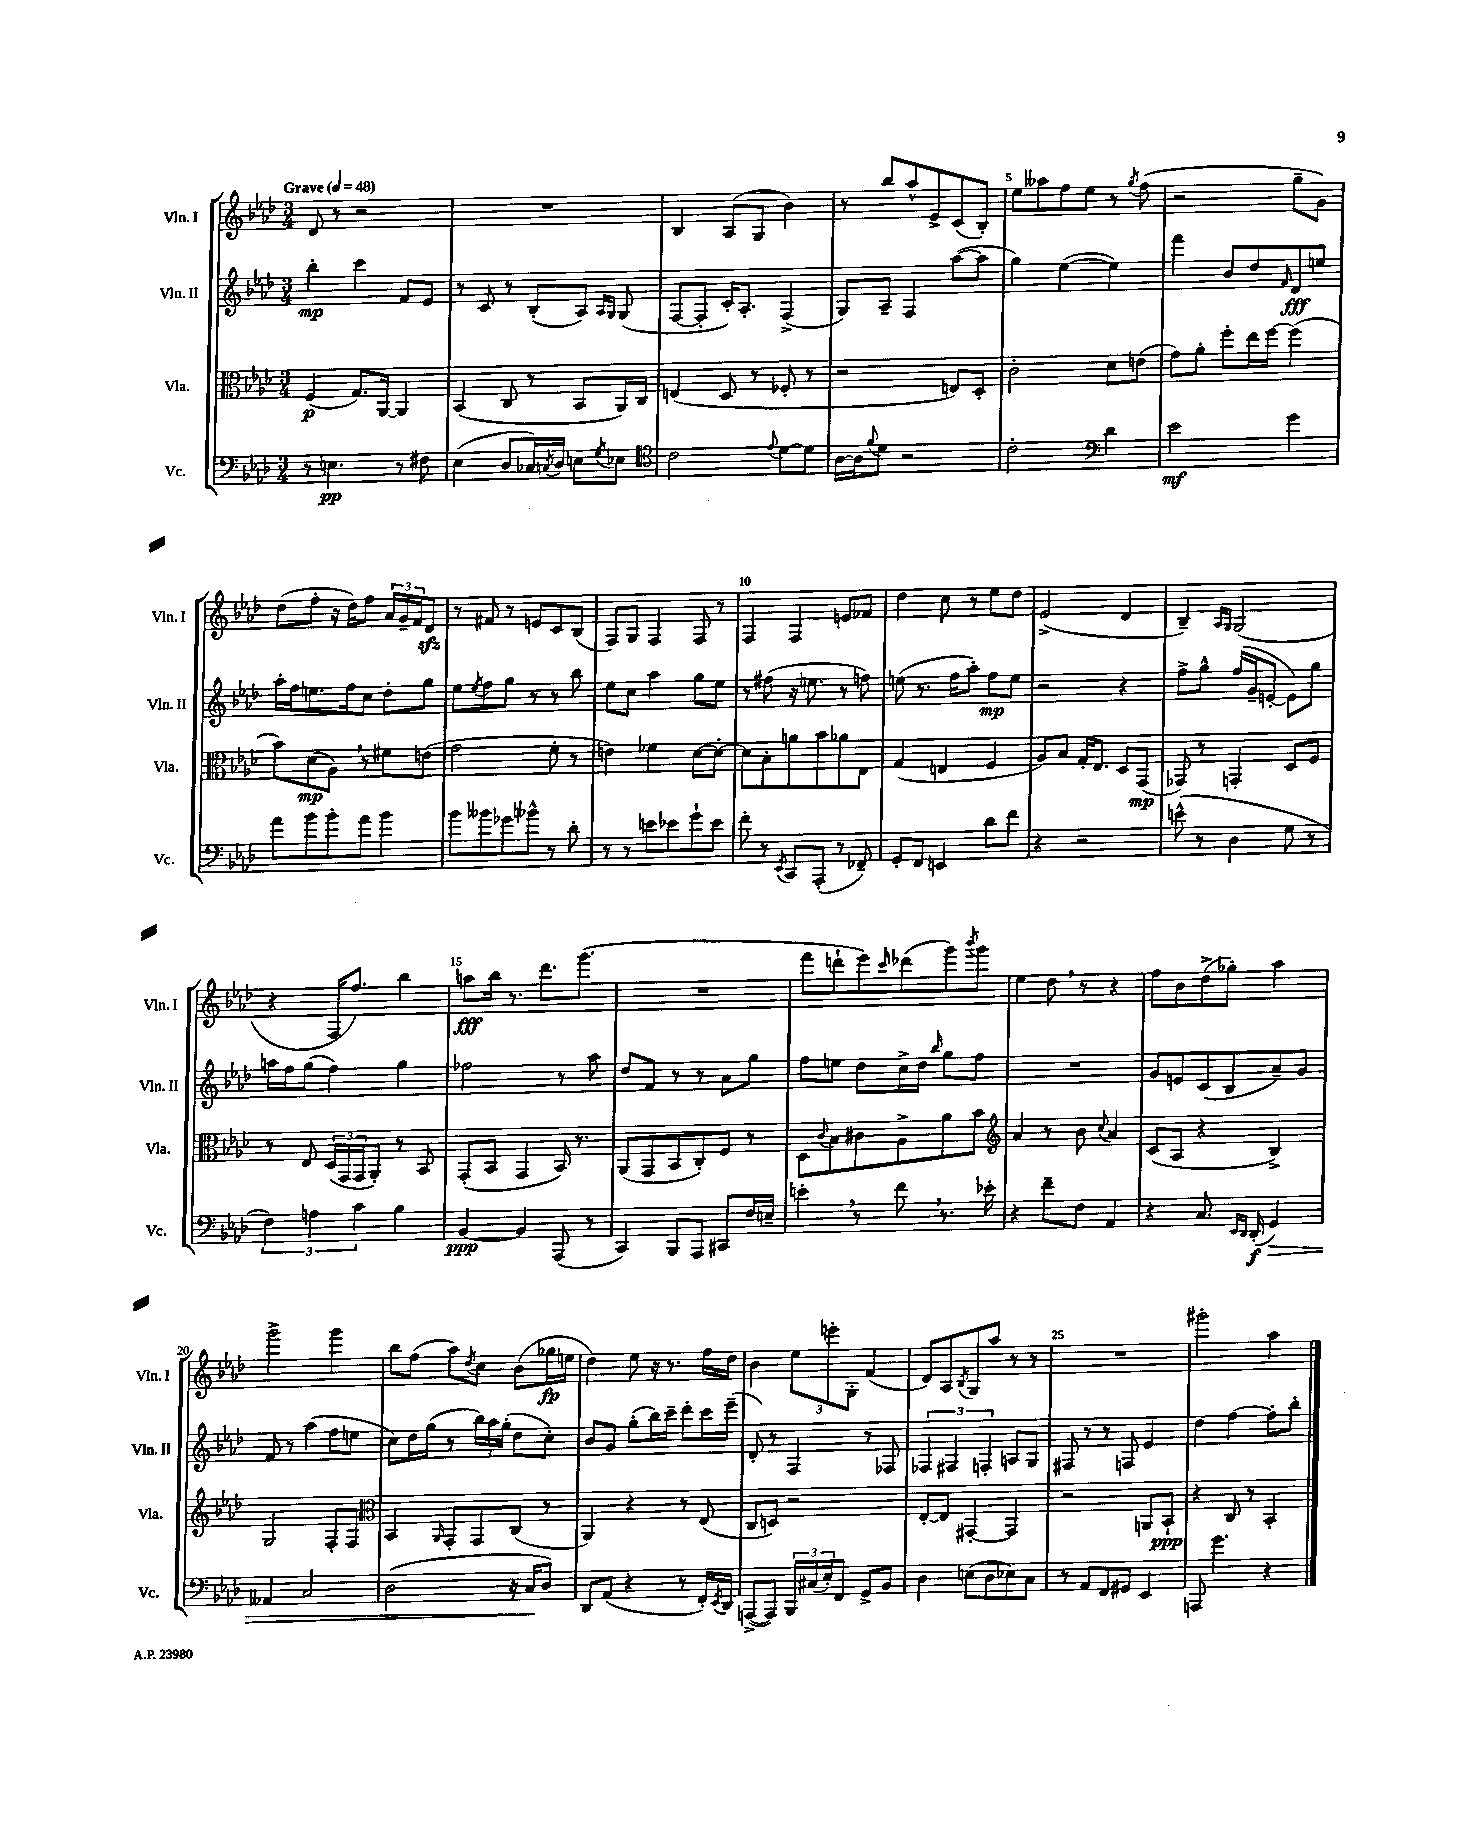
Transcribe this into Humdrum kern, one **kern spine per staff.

**kern	**dynam	**kern	**dynam	**kern	**dynam	**kern	**dynam
*part4	*part4	*part3	*part3	*part2	*part2	*part1	*part1
*staff4	*staff4	*staff3	*staff3	*staff2	*staff2	*staff1	*staff1
*I"Vc.	*	*I"Vla.	*	*I"Vln. II	*	*I"Vln. I	*
*I'Vc.	*	*I'Vla.	*	*I'Vln. II	*	*I'Vln. I	*
*clefF4	*	*clefC3	*	*clefG2	*	*clefG2	*
*k[b-e-a-d-]	*	*k[b-e-a-d-]	*	*k[b-e-a-d-]	*	*k[b-e-a-d-]	*
*M3/4	*	*M3/4	*	*M3/4	*	*M3/4	*
*MM48	*	*MM48	*	*MM48	*	*MM48	*
=1	=1	=1	=1	=1	=1	=1	=1
!	!	!	!	!	!	!LO:TX:a:B:t=Grave	!
8r	.	(4F/	p	4bb-'\	mp	8d-/	.
4.En\	pp	.	.	.	.	8r	.
.	.	8.G/L)	.	4ccc\	.	2r	.
.	.	[16AA-/Jk	.	.	.	.	.
8r	.	4AA-/]	.	8f/L	.	.	.
8F#X\	.	.	.	8e-/J	.	.	.
=2	=2	=2	=2	=2	=2	=2	=2
(4E-\	.	(4BB-/	.	8r	.	2.r	.
.	.	.	.	8c/	.	.	.
8D-/L	.	8C/	.	8r	.	.	.
16C-X/L)	.	8r	.	(8B-'/L	.	.	.
8qCn/	.	.	.	.	.	.	.
16D-/JJ	.	.	.	.	.	.	.
8En\L	.	8BB-/L	.	8A-/J)	.	.	.
.	.	.	.	16qqA-/LL	.	.	.
8qG/	.	.	.	16qqG/JJ	.	.	.
8E-X\J	.	16AA-/L)	.	(8G/	.	.	.
.	.	16C/JJ	.	.	.	.	.
=3	=3	=3	=3	=3	=3	=3	=3
*clefC4	*	*	*	*	*	*	*
2c\	.	(4En/	.	[8F/L	.	4B-/	.
.	.	.	.	8F'/J]	.	.	.
.	.	8D-/	.	16c'/KL)	.	(8A-/L	.
.	.	.	.	8.A-'/J	.	.	.
.	.	8r	.	.	.	8G/J	.
8qqe-/	.	.	.	.	.	.	.
[8d-\L	.	8F-X'/	.	(4F^/	.	4b-\)	.
8d-\J]	.	8r	.	.	.	.	.
=4	=4	=4	=4	=4	=4	=4	=4
[16A-\LL	.	2r	.	8G/L)	.	8r	.
16A-\J]	.	.	.	.	.	.	.
8qqf/	.	.	.	.	.	.	.
8d-\J	.	.	.	8A-~/J	.	8bb-/L	.
2r	.	.	.	4F/	.	8aa-^^/	.
.	.	.	.	.	.	8e-^/	.
.	.	8En/L)	.	([8aa-\L	.	(8c/	.
.	.	8D-'/J	.	8aa-\J]	.	8B-'/J)	.
=5	=5	=5	=5	=5	=5	=5	=5
2c'\	.	2c'\	.	4gg\)	.	8ee-\L	.
.	.	.	.	.	.	8aa--X\	.
.	.	.	.	([4ee-\	.	8ff\	.
.	.	.	.	.	.	8ee-\J	.
*clefF4	*	*	*	*	*	*	*
4d-\	.	8d-\L	.	4ee-\])	.	8r	.
.	.	.	.	.	.	8qgg/	.
.	.	(8en\J	.	.	.	(8ff\	.
=6	=6	=6	=6	=6	=6	=6	=6
2e-\	mf	8g\L)	.	4fff\	.	2r	.
.	.	8a-'\J	.	.	.	.	.
.	.	8ff'\L	.	8b-/L	.	.	.
.	.	16ee-\L	.	8dd-/	.	.	.
.	.	[16ff\JJ	.	.	.	.	.
.	.	.	.	16qqf/	.	.	.
4g\	.	(4ff\]	.	8d-/	fff	8gg~\L	.
.	.	.	.	8een/J	.	8g\J)	.
!!LO:LB:g=z
=7	=7	=7	=7	=7	=7	=7	=7
8a-\L	.	8b-\L)	.	16aa-'\LL	.	(8dd-\L	.
.	.	.	.	16ff\J	.	.	.
8b-\	.	(8d-\	mp	8.een\	.	8ff'\J	.
8b-'\	.	8A-,\J)	.	.	.	16r	.
.	.	.	.	16ff\k	.	16dd-\KL)	.
8a-\J	.	8r	.	8cc\J	.	8ff\J	.
4b-\	.	8f#X\L	.	8dd-'\L	.	24a-/LL	.
.	.	.	.	.	.	24g~/	.
.	.	.	.	.	.	24f/J	.
.	.	(8en\J	.	8gg\J	.	8d-zz/J	.
=8	=8	=8	=8	=8	=8	=8	=8
8b-\L	.	2g\	.	8ee-\L	.	8r	.
.	.	.	.	8qee-/	.	.	.
8b--X\	.	.	.	8ff\	.	8f#X/	.
8g-X\	.	.	.	8gg\J	.	8r	.
8b-X^^\J	.	.	.	8r	.	8en/L	.
8r	.	8f'\	.	8r	.	8c/	.
8d-'\	.	8r	.	8bb-\	.	(8B-/J	.
=9	=9	=9	=9	=9	=9	=9	=9
8r	.	4en\)	.	8ee-\L	.	8F/L)	.
8r	.	.	.	8cc\J	.	8G/J	.
8en\L	.	4f-X\	.	4aa-\	.	4F/	.
8e-X\	.	.	.	.	.	.	.
8g`\	.	[8d-\L	.	8gg\L	.	8F/	.
8e-\J	.	8d-'\J_	.	8ee-\J	.	8r	.
=10	=10	=10	=10	=10	=10	=10	=10
8f'\	.	8d-\L]	.	8r	.	4F/	.
8r	.	8B-'\	.	(8ff#X\	.	.	.
8qEE-/	.	.	.	.	.	.	.
8CC/L	.	8an\	.	16r	.	4F/	.
.	.	.	.	8.een\	.	.	.
(8AAA-'/J	.	8b-\	.	.	.	.	.
8r	.	8a-X\	.	8r	.	8en/L	.
8FF-X~/)	.	8E-\J	.	8ffn\)	.	8f-X/J	.
=11	=11	=11	=11	=11	=11	=11	=11
8GG'/L	.	(4G/	.	(8een\	.	4dd-\	.
8FF/J	.	.	.	8.r	.	.	.
4EEn/	.	4En/	.	.	.	8cc\	.
.	.	.	.	16ff\KL	.	.	.
.	.	.	.	8aa-'\J)	.	8r	.
8d-\L	.	4F/	.	8ff\L	mp	8ee-\L	.
8f\J	.	.	.	8ee\J	.	8dd-\J	.
=12	=12	=12	=12	=12	=12	=12	=12
4r	.	8A-/L)	.	2r	.	(2e-^/	.
.	.	8B-/J	.	.	.	.	.
2r	.	16G'/KL	.	.	.	.	.
.	.	8.E-/J	.	.	.	.	.
.	.	8D-/L	.	4r	.	4d-/	.
.	.	(8GG/J	mp	.	.	.	.
=13	=13	=13	=13	=13	=13	=13	=13
(8en^^\	.	8GG-X/)	.	8ff^\L	.	4B-~/)	.
8r	.	8r	.	8gg^^\J	.	.	.
.	.	.	.	.	.	16qqA-/LL	.
.	.	.	.	.	.	16qqG/JJ	.
4D-\	.	4GGn'/	.	(16ff/LL	.	(2G/	.
.	.	.	.	16g~/J	.	.	.
.	.	.	.	[8en'/J	.	.	.
8G\	.	8D-/L	.	8e\L])	.	.	.
8r	.	8F/J	.	8gg\J	.	.	.
!!LO:LB:g=z
=14	=14	=14	=14	=14	=14	=14	=14
6F\)	.	8r	.	16aan\LL	.	4r	.
.	.	.	.	16ff\J	.	.	.
.	.	8E-/	.	(8gg\J	.	.	.
6An\	.	.	.	.	.	.	.
.	.	(24D-/LL	.	4ff\)	.	16F/KL	.
.	.	24GG/	.	.	.	.	.
.	.	.	.	.	.	8.ff/J)	.
6c\	.	24GG/J	.	.	.	.	.
.	.	8AA-'/J)	.	.	.	.	.
4B-\	.	8r	.	4gg\	.	4bb-\	.
.	.	8BB-/	.	.	.	.	.
=15	=15	=15	=15	=15	=15	=15	=15
[4BB-/	ppp	(8GG'/L	.	2ff-X\	.	8aan\L	fff
.	.	8BB-/J	.	.	.	16bb-\Jk	.
.	.	.	.	.	.	8.r	.
4BB-/]	.	4GG/	.	.	.	.	.
.	.	.	.	.	.	8.ddd-\L	.
(8AAA-/	.	16BB-/)	.	8r	.	.	.
.	.	8.r	.	.	.	(8.ggg\J	.
8r	.	.	.	8aa-\	.	.	.
=16	=16	=16	=16	=16	=16	=16	=16
4CC/)	.	(8AA-/L	.	8dd-/L	.	2.r	.
.	.	8GG/	.	8f/J	.	.	.
8BBB-/L	.	8BB-/	.	8r	.	.	.
8AAA-/J	.	8C'/)	.	8r	.	.	.
8CC#X/L	.	8F/J	.	8a-\L	.	.	.
16F/L	.	8r	.	8gg\J	.	.	.
16En~/JJ	.	.	.	.	.	.	.
=17	=17	=17	=17	=17	=17	=17	=17
4en',\	.	8D-\L	.	8ff\L	.	8fff\L	.
.	.	8qqc/	.	.	.	.	.
.	.	8B-\	.	8een\J	.	8dddn`\	.
8r	.	8c#X\	.	8dd-\L	.	8eee-\)	.
.	.	.	.	.	.	16qqccc/	.
8f,\	.	8A-^\	.	16cc^\L	.	(8ddd-X\	.
.	.	.	.	16dd-\JJ	.	.	.
.	.	.	.	16qqbb-/	.	.	.
8.r	.	8a-\	.	8gg\L	.	8ggg\)	.
.	.	.	.	.	.	8qbbb-/	.
.	.	8b-\J	.	8ff\J	.	8ggg\J	.
16e-X'\	.	.	.	.	.	.	.
=18	=18	=18	=18	=18	=18	=18	=18
*	*	*clefG2	*	*	*	*	*
4r	.	4a-/	.	2.r	.	4ee-\	.
8f~\L	.	8r	.	.	.	8dd-,\	.
8F\J	.	8b-\	.	.	.	8r	.
.	.	8qqcc/	.	.	.	.	.
4AA-/	.	4a-/	.	.	.	4r	.
=19	=19	=19	=19	=19	=19	=19	=19
4r	.	(8c/L	.	8g/L	.	8ff\L	.
.	.	8A-/J	.	8en/	.	8b-\	.
8.C/	.	4r	.	(8c/	.	(8dd-^\	.
.	.	.	.	8B-/	.	8gg-X'\J)	.
16qqEE-/LL	.	.	.	.	.	.	.
16qqDD-/JJ	.	.	.	.	.	.	.
(16DD-'/	f	.	.	.	.	.	.
!	!LO:HP:b	!	!	!	!	!	!
4GG/)	>	4B-^/)	.	8a-~/)	.	4aa-\	.
.	.	.	.	8g/J	.	.	.
!!LO:LB:g=z
=20	=20	=20	=20	=20	=20	=20	=20
4AA--X/	.	2G/	.	8f/	.	2ggg^\	.
.	.	.	.	8r	.	.	.
2C/	.	.	.	(4aa-\	.	.	.
.	.	8F'/L	.	8ff\L	.	4ggg\	.
.	.	8F/J	.	8een\J	.	.	.
=21	=21	=21	=21	=21	=21	=21	=21
*	*	*clefC3	*	*	*	*	*
(2D-\	.	4BB-/	.	8cc\L)	.	8bb-\L	.
.	.	.	.	16dd-\L	.	(8ff\J	.
.	.	.	.	(16gg\JJ	.	.	.
.	.	16qqAA-/	.	.	.	.	.
.	.	8GG'/L	.	8r	.	8aa-\L)	.
.	.	.	.	.	.	8qdd-/	.
.	.	8GG/	.	24bb-\LL)	.	8cc\J	.
.	.	.	.	24aa-\	.	.	.
.	.	.	.	(24gg'\JJ	.	.	.
16r	.	(8C/J	.	8dd-\L	.	(8b-\L	.
16C/KL	.	.	.	.	.	.	.
8D-/J)	]	8r	.	8cc'\J)	.	16gg-X\L	fp
.	.	.	.	.	.	16een\JJ	.
=22	=22	=22	=22	=22	=22	=22	=22
8DD-/L	.	4AA-/)	.	8b-/L	.	4dd-\)	.
(8AA-/J	.	.	.	8g/J	.	.	.
4r	.	4r	.	(8gg'\L	.	8ee-\	.
.	.	.	.	16bb-\L)	.	16r	.
.	.	.	.	16ccc~\JJ	.	8.r	.
8r	.	8r	.	8ddd-'\L	.	.	.
16FF'/LL)	.	(8E-/	.	16ccc\L	.	16ff\LL	.
8qEE-/	.	.	.	.	.	.	.
16DD-/JJ	.	.	.	(16eee-~\JJ	.	16dd-\JJ	.
=23	=23	=23	=23	=23	=23	=23	=23
([8AAAn^/L	.	8C/L	.	8d-'/)	.	4b-\	.
8AAA/J])	.	8Dn/J)	.	8r	.	.	.
24BBB-/LL	.	2r	.	4F/	.	12ee-\L	.
(24C#X/	.	.	.	.	.	.	.
24E-'/J)	.	.	.	.	.	12eeen'\	.
8FF/J	.	.	.	.	.	.	.
.	.	.	.	.	.	12G'\J	.
8GG^/L	.	.	.	8r	.	(4f/	.
8BB-/J	.	.	.	8F-X/	.	.	.
=24	=24	=24	=24	=24	=24	=24	=24
4D-\	.	[8E-'/L	.	6F-X/	.	8d-/L)	.
.	.	8E-/J]	.	.	.	8A-/	.
.	.	.	.	6F#X/	.	.	.
.	.	.	.	.	.	8qB-/	.
(8En\L	.	[4GG#X'/	.	.	.	8G/	.
.	.	.	.	6Fn'/	.	.	.
8D-\	.	.	.	.	.	8aa-/J	.
8E-X\)	.	4GG#/]	.	8An/L	.	8r	.
8C\J	.	.	.	8G/J	.	8r	.
=25	=25	=25	=25	=25	=25	=25	=25
8r	.	2r	.	8F#X/	.	2.r	.
8AA-/L	.	.	.	8r	.	.	.
8FF/	.	.	.	8r	.	.	.
8GG#X/J	.	.	.	8Fn/	.	.	.
4EE-/	.	8AAn/L	.	4e-/	.	.	.
.	.	8BB-`/J	ppp	.	.	.	.
=26	=26	=26	=26	=26	=26	=26	=26
8AAAn/	.	4r	.	4dd-\	.	2ggg#X'\	.
4.g\	.	.	.	.	.	.	.
.	.	8C/	.	[4ff\	.	.	.
.	.	8r	.	.	.	.	.
4r	.	4BB-'/	.	8ff'\L]	.	4aa-\	.
.	.	.	.	8bb-'\J	.	.	.
==	==	==	==	==	==	==	==
*-	*-	*-	*-	*-	*-	*-	*-
